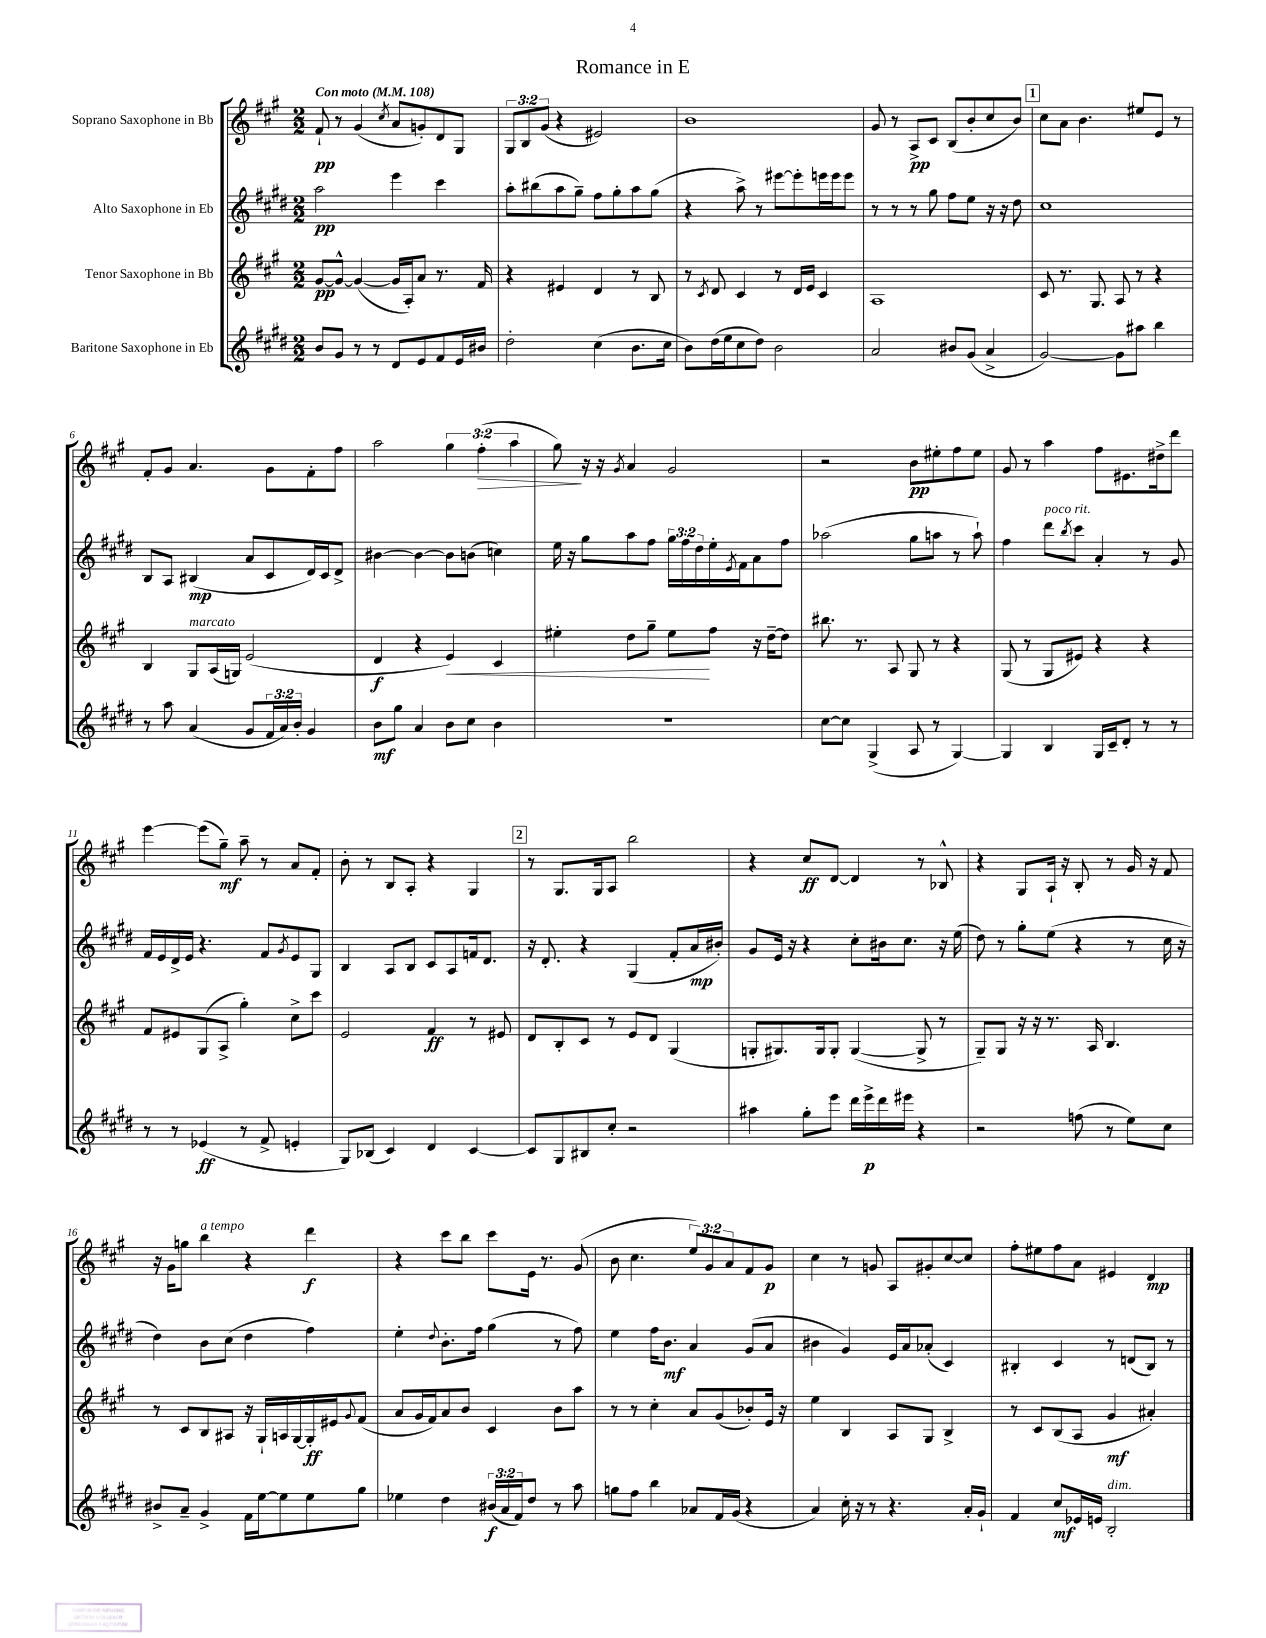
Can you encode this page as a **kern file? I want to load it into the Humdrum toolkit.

**kern	**kern	**kern	**kern
*staff4	*staff3	*staff2	*staff1
*clefG2	*clefG2	*clefG2	*clefG2
*k[f#c#g#d#]	*k[f#c#g#]	*k[f#c#g#d#]	*k[f#c#g#]
*M2/2	*M2/2	*M2/2	*M2/2
*MM108	*MM108	*MM108	*MM108
8b	[8g#	2aa	8f#`
8g#	8g#^^_	.	8r
8r	(4g#_	.	(4g#
8r	.	.	.
.	.	.	8qcc#
8d#	16g#]	4eee	8a
.	16A')	.	.
8e	8a	.	8g')
8f#	8.r	4ccc#	8d
16e	.	.	8G#
16b#	16f#	.	.
=	=	=	=
2dd#'	4r	8aa'	12G#
.	.	.	12B
.	.	(8bb#	.
.	.	.	(12g#
.	4e#	8aa	4r
.	.	8gg#~)	.
(4cc#	4d	8ff#	2e#)
.	.	8gg#'	.
8.b	8r	8aa	.
.	8B	(8gg#	.
16cc#	.	.	.
=	=	=	=
8b)	8r	4r	1b
.	8qc#	.	.
(16dd#	8d	.	.
16ee	.	.	.
8cc#	4c#	8aa^)	.
8dd#)	.	8r	.
2b	8r	[8eee#	.
.	16d	8eee#']	.
.	16e	.	.
.	4c#	16eee	.
.	.	16eee	.
.	.	8eee	.
=	=	=	=
2a	1A	8r	8g#
.	.	8r	8r
.	.	8r	8A^
.	.	8gg#	8c#
8b#	.	8ff#	(8B
(8g#	.	8ee	8b'
4a^	.	16r	8cc#
.	.	16r	.
.	.	8dd#	8b)
=	=	=	=
[2g#)	8c#	1cc#	8cc#
.	8.r	.	8a
.	.	.	4.b
.	8.G#	.	.
8g#]	8A	.	.
8aa#	8r	.	8ee#
4bb	4r	.	8e
.	.	.	8r
=	=	=	=
8r	4B	8B	8f#'
8aa	.	8A	8g#
(4a	8G#	(4B#	4.a
.	(16A	.	.
.	16G)	.	.
8g#	(2e	8a	.
24f#	.	8c#	8g#
24a)	.	.	.
24b'	.	.	.
4g#	.	16d#)	8f#'
.	.	16c#	.
.	.	8d#^	8ff#
=	=	=	=
8b	4d	[4b#	2aa
8gg#	.	.	.
4a	4r	4b#_	.
8b	4e)	8b#]	6gg#
8cc#	.	(8b	.
.	.	.	(6ff#'
4b	4c#	4cc)	.
.	.	.	6aa
=	=	=	=
1r	4ee#'	16ee	8gg#)
.	.	16r	.
.	.	8gg#	16r
.	.	.	16r
.	.	.	8qg#
.	8dd	8aa	4a
.	8gg#~	8ff#	.
.	8ee#	24gg#	2g#
.	.	24ff#	.
.	.	24dd#	.
.	8ff#	16ee'	.
.	.	8qe	.
.	.	16f#	.
.	16r	8a	.
.	[16dd~	.	.
.	8dd]	8ff#	.
=	=	=	=
[8cc#	8.bb#	(2aa-	2r
8cc#]	.	.	.
.	8.r	.	.
(4G#^	.	.	.
.	8A	.	.
8A	8G#	8gg#	8b
8r	8r	8aa	8ee#'
[4G#)	4r	8r	8ff#
.	.	8aa`)	8ee#
=	=	=	=
4G#]	(8G#	4ff#	8g#
.	8r	.	8r
4B	8G#	8ddd#	4aa
.	.	8qbb	.
.	8e#)	8ccc#	.
16G#	4r	4a'	8ff#
16c#~	.	.	.
8d#'	.	.	8.e#
8r	4r	8r	.
.	.	.	16dd#^
8r	.	8g#	8ddd
=	=	=	=
8r	8f#	16f#	[4eee
.	.	16e	.
8r	8e#	16d#^	.
.	.	16e	.
(4e-	(8G#	4.r	(8eee]
.	8A^	.	8gg#~)
8r	4gg#')	.	8aa~
8f#^	.	8f#	8r
.	.	8qg#	.
4e'	8cc#^	8e	8a
.	8ccc#	8G#	8f#'
=	=	=	=
8G#)	2e	4B	8b'
(8B-	.	.	8r
4c#)	.	8A	8B
.	.	8B	8A'
4d#	4f#	8c#	4r
.	.	8A	.
[4c#	8r	16f	4G#
.	.	8.d#	.
.	8e#	.	.
=	=	=	=
8c#]	8d	16r	8r
.	.	8.d#'	.
8G#	8B'	.	8.G#
8B#	8c#	4r	.
.	.	.	16G#
8cc#'	8r	.	8A
2r	8e	(4G#	2bb
.	8d	.	.
.	(4G#	8f#'	.
.	.	16a	.
.	.	16b#')	.
=	=	=	=
4aa#	8G'	8g#	4r
.	8.G#)	16e	.
.	.	16r	.
8gg#'	.	4r	8cc#
.	16G#	.	.
8eee	8G#'	.	[8d
16ddd#	([4G#	8cc#'	4d]
16eee^	.	.	.
16ddd#	.	16b#	.
16eee#	.	8.cc#	.
4r	8G#^]	.	8r
.	8r	16r	8B-^^
.	.	(16ee	.
=	=	=	=
2r	8G#~)	8dd#)	4r
.	8G#	8r	.
.	16r	8gg#'	8G#
.	16r	.	.
.	8.r	(8ee	16A`
.	.	.	16r
(8ff	.	4r	8B'
.	16A	.	.
8r	4.B	.	8r
8ee)	.	8r	16g#
.	.	.	16r
8cc#	.	16cc#	8f#
.	.	16r	.
=	=	=	=
8b#^	8r	4dd#)	16r
.	.	.	16g#
8a~	8c#	.	8gg
4g#^	8B	8b	4bb
.	8A#	(8cc#	.
16f#	16r	4dd#	4r
[16ee	16G#`	.	.
8ee]	16A	.	.
.	[16G#	.	.
8ee	16G#']	4ff#)	4ddd
.	16e#	.	.
.	8qqg#	.	.
8gg#	(8f#	.	.
=	=	=	=
4ee-	8a	4ee'	4r
.	16g#	.	.
.	16f#)	.	.
.	.	8qqdd#	.
4dd#	8a	8.b'	8ccc#
.	8b	.	8bb
.	.	16ff#	.
(24b#	4c#	(4gg#	8ccc#
24a	.	.	.
24f#)	.	.	.
8dd#	.	.	16e
.	.	.	8.r
8r	8b	8r	.
8aa	8aa	8ff#)	(8g#
=	=	=	=
8gg	8r	4ee	8b
8ff#	8r	.	4.cc#
4bb	4cc#'	16ff#	.
.	.	8.b	.
8a-	8a	4a	12ee)
.	.	.	12g#
16f#	(8g#	.	.
.	.	.	12a
(16g#	.	.	.
4r	8b-')	(8g#	8f#
.	16e	8a	8g#
.	16r	.	.
=	=	=	=
4a)	4ee	4b#	4cc#
16cc#'	4B	4g#)	8r
16r	.	.	.
8r	.	.	8g
4.r	8A	16e	8A
.	.	16a	.
.	8G#	(8a-'	8g#'
.	4B^	4c#)	[8cc#
16a'	.	.	8cc#]
16g#`	.	.	.
=	=	=	=
4f#	8r	4B#'	8ff#'
.	8c#	.	8ee#
8cc#	(8B	4c#	8ff#
16e-	8A	.	8a
16e	.	.	.
2B'	4g#	8r	4e#
.	.	(8d	.
.	4a#')	8B#)	4d
.	.	8r	.
==	==	==	==
*-	*-	*-	*-
